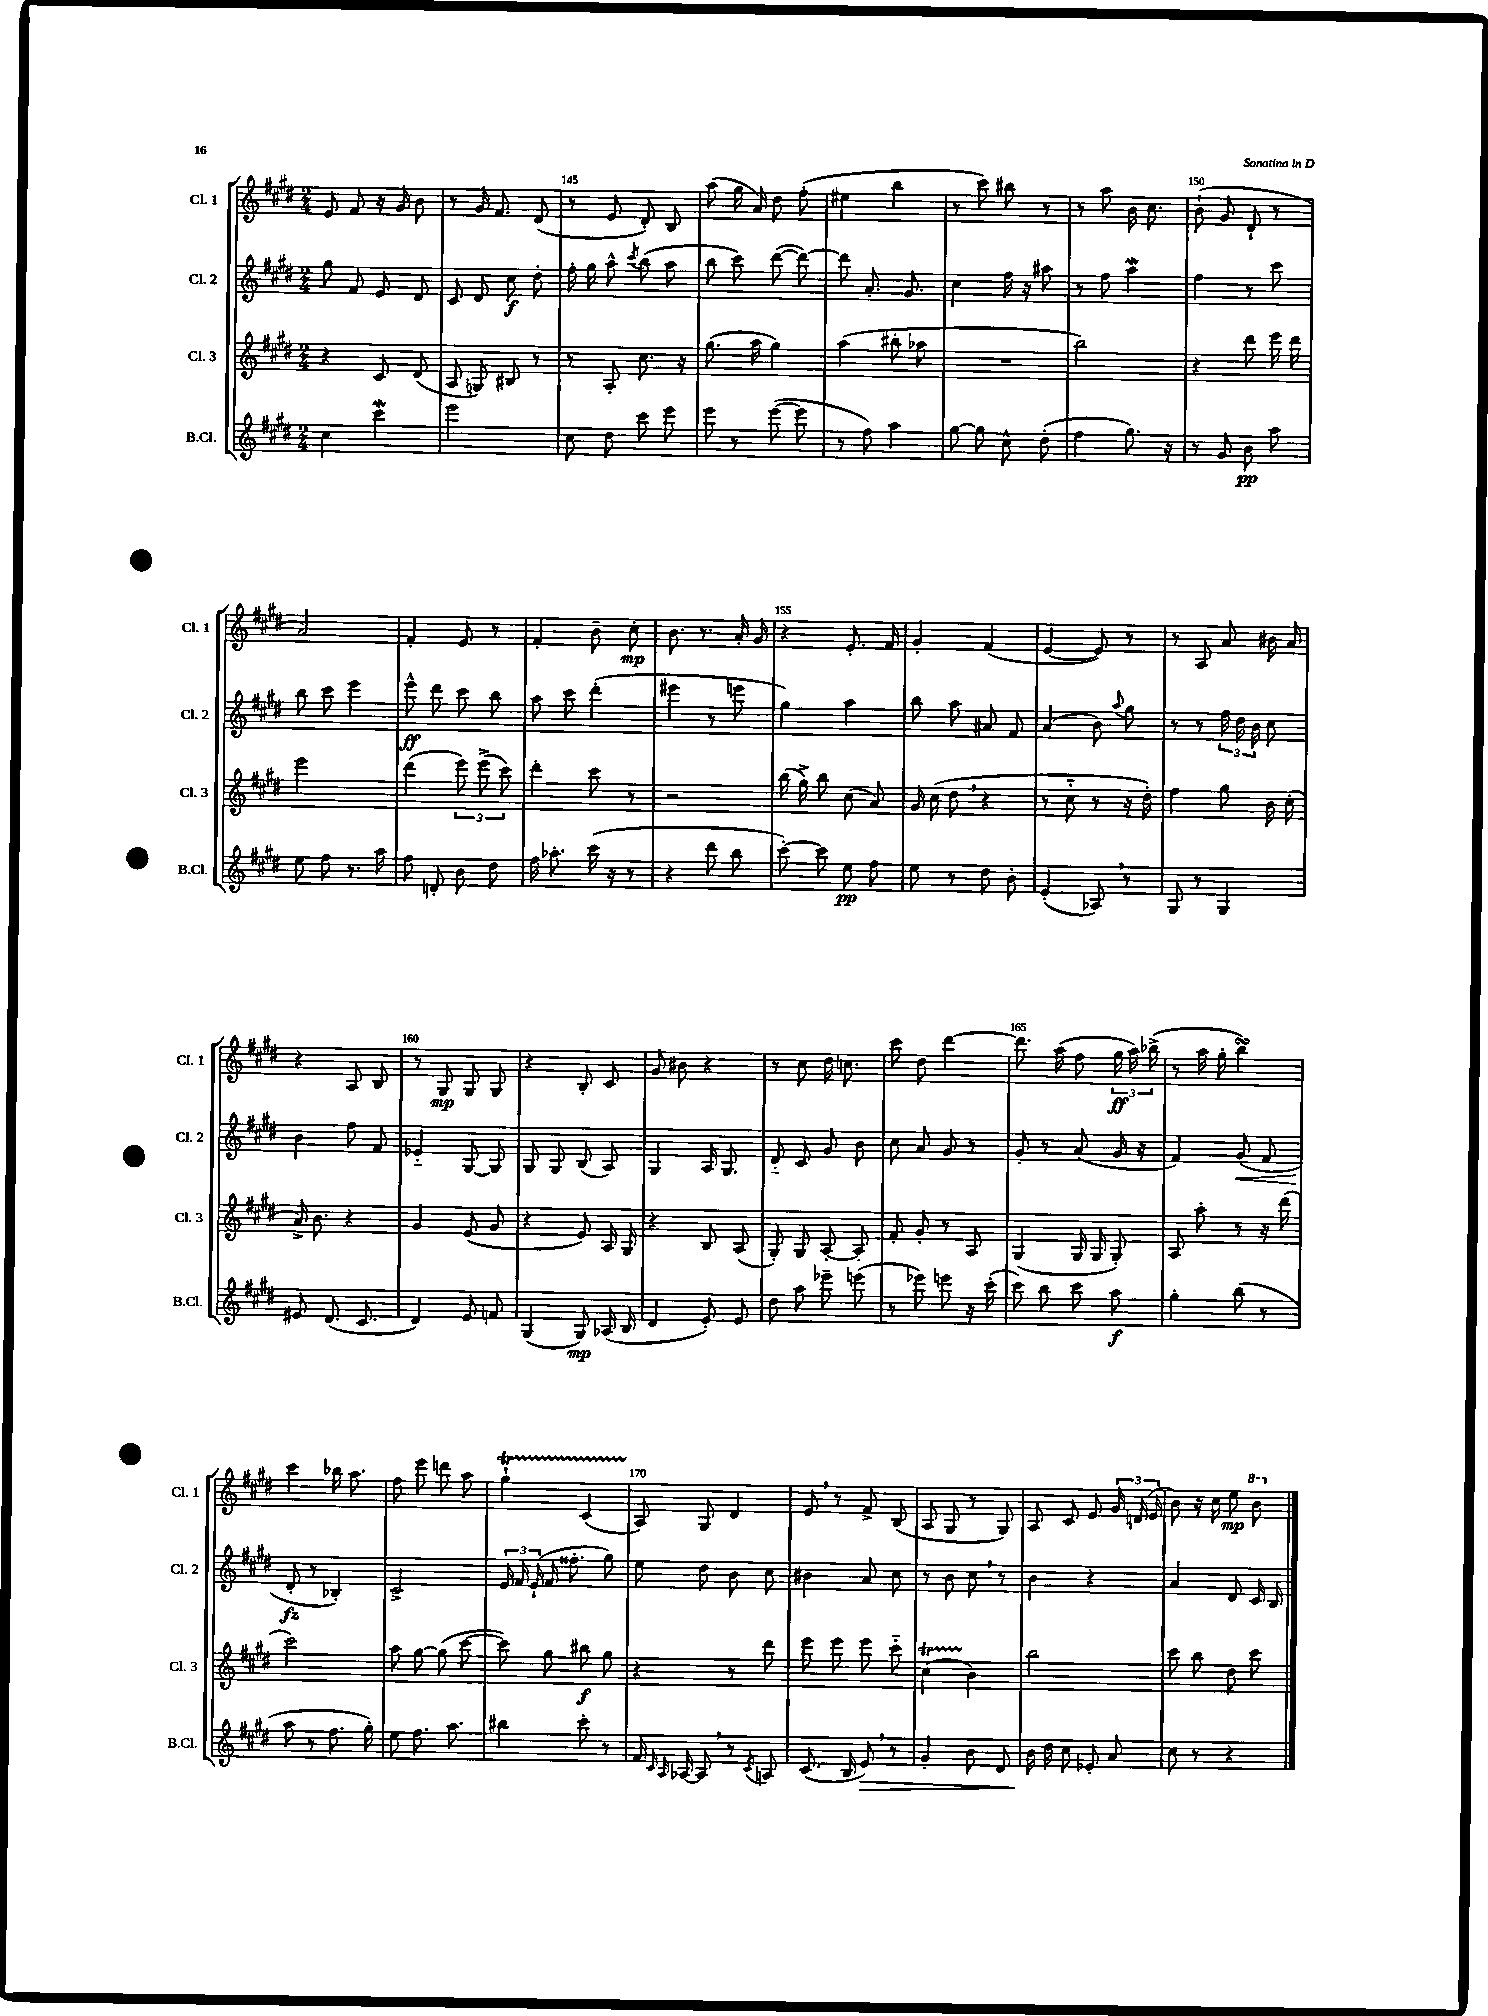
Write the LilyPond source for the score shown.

<<
\new StaffGroup <<
\new Staff = "s0" \with { instrumentName = "Cl. 1" shortInstrumentName = "Cl. 1" } {
    \clef treble \key e \major \numericTimeSignature \time 2/4
    \autoBeamOff e'8 fis'8 r16 gis'16 b'8 |
    r8 gis'16 fis'8. dis'8( |
    r8 e'8 dis'8-.) b8 |
    a''8( gis''16 a'16) dis''8 fis''8-.( |
    eis''4 b''4 |
    r8 cis'''8) bis''8 r8 |
    r8 a''8 b'16 cis''8. |
    b'8-!( gis'8 dis'8-! r8 |
    a'2) |
    fis'4-. e'8 r8 |
    fis'4-. b'8-- cis''8-.\mp |
    b'8. r8. a'16-. gis'16 |
    r4 e'8.-. fis'16 |
    gis'4-. fis'4( |
    e'4~ e'8) r8 |
    r8 a8 a'8 bis'16 a'16 |
    r4 a8 b8 |
    r8 gis8\mp gis8 gis8 |
    r4 b8-. cis'8 |
    gis'8 bis'8 r4 |
    r8 cis''8 dis''16 c''8. |
    cis'''8 dis''8 dis'''4~ |
    dis'''8. a''16( fis''8 \tuplet 3/2 { gis''16\ff a''16) bes''16->( } |
    r8 a''16 gis''16-. b''4\turn) |
    cis'''4 bes''16 a''8. |
    fis''8 e'''8 d'''8 a''8 |
    gis''4-!\startTrillSpan cis'4( |
    a8\stopTrillSpan) gis8 dis'4 |
    e'8 \breathe r8 fis'8-> b8( |
    a8 gis8 r8 gis8) |
    a8 cis'8 e'8 \tuplet 3/2 { gis'16 d'16( e'16 } |
    b'8) r16 cis''16 e''8\mp \ottava #1 b''8 \ottava #0 \bar "|." |
}
\new Staff = "s1" \with { instrumentName = "Cl. 2" shortInstrumentName = "Cl. 2" } {
    \clef treble \key e \major \numericTimeSignature \time 2/4
    \autoBeamOff gis''8 fis'8 e'8 dis'8 |
    cis'8 dis'8 cis''8\f dis''8-. |
    fis''16-. gis''16 a''8-^ \acciaccatura { cis'''8 } b''8( a''8 |
    b''8 cis'''8) dis'''8~( dis'''8~) |
    dis'''8 a'8.-. gis'8. |
    cis''4 fis''16 r16 ais''8 |
    r8 fis''8 a''4\mordent |
    fis''4 r8 cis'''8 |
    b''8 cis'''8 e'''4 |
    e'''8-^\ff dis'''8 cis'''8 b''8 |
    a''8 cis'''8 dis'''4-.( |
    eis'''4 r8 e'''8 |
    gis''4) a''4 |
    b''8 a''8 ais'8 fis'8 |
    a'4( b'8) \appoggiatura { a''8 } gis''8 |
    r8 r8 \tuplet 3/2 { fis''16 dis''16 b'16 } cis''8 |
    b'4 fis''8 fis'8 |
    ees'4-_ gis8~ gis8 |
    gis8 gis8 b8( a8) |
    gis4 a16 gis8. |
    dis'8-_ cis'8 gis'8 b'8 |
    cis''8 a'8 gis'8 r8 |
    gis'8-. r8 a'8( gis'16 r16 |
    fis'4) gis'8\<( fis'8 |
    dis'8-.\fz\! r8 bes4-.) |
    cis'2-> |
    \tuplet 3/2 { e'16 fis'16 e'16-!( } fis'16 fisis''8.-. gis''8) |
    e''8 dis''8 b'8 cis''8 |
    bis'4 a'8 cis''8 |
    r8 b'8 cis''8 \breathe r8 |
    b'4 r4 |
    a'4 dis'8 cis'16 b16 \bar "|." |
}
\new Staff = "s2" \with { instrumentName = "Cl. 3" shortInstrumentName = "Cl. 3" } {
    \clef treble \key e \major \numericTimeSignature \time 2/4
    \autoBeamOff r4 cis'8 dis'8( |
    a8 g8) bis8 r8 |
    r8 a8-. cis''8. r16 |
    gis''8.( a''16 gis''4) |
    a''4( bis''8-. aes''8 |
    R2 |
    b''2) |
    r4 dis'''8 e'''16 dis'''16 |
    e'''2 |
    dis'''4( \tuplet 3/2 { e'''8) e'''8->( cis'''8) } |
    dis'''4-. cis'''8 r8 |
    r2 |
    b''16( gis''16->) b''8 cis''8( a'8) |
    gis'16 cis''16( dis''8 \breathe r4 |
    r8 cis''8-_ r8 r16 dis''16-.) |
    fis''4 gis''8 b'16 cis''16-.( |
    a'16->) b'8. r4 |
    gis'4 e'8( gis'8 |
    r4 e'8) a16 gis16 |
    r4 b8 a8( |
    gis8-.) gis8 a8~-. a8-. |
    fis'8-. gis'8-. r8 a8 |
    gis4( gis16 gis16 gis8-.) |
    a8 a''8-. r8 r16 dis'''16( |
    cis'''2) |
    a''8 gis''8~ gis''8( cis'''8~ |
    cis'''8) gis''8 bis''8\f gis''8 |
    r4 r8 dis'''8 |
    e'''8 e'''8 e'''8 cis'''8-_ |
    cis''4\startTrillSpan( b'4\stopTrillSpan) |
    b''2 |
    cis'''8 b''8 dis''8 cis'''8 \bar "|." |
}
\new Staff = "s3" \with { instrumentName = "B.Cl." shortInstrumentName = "B.Cl." } {
    \clef treble \key e \major \numericTimeSignature \time 2/4
    \autoBeamOff cis''4 cis'''4\mordent |
    e'''2 |
    cis''8 dis''8 cis'''8 e'''8 |
    e'''8 r8 e'''8~( e'''8 |
    r8 fis''8) a''4 |
    gis''8~ gis''8 cis''8-^ dis''8-.( |
    fis''4 gis''8.) r16 |
    r8 gis'8 b'8\pp a''8 |
    e''8 fis''8 r8. a''16 |
    fis''8 d'8-. b'8 dis''8 |
    fis''16 aes''8.-. cis'''16( r16 r8 |
    r4 dis'''8 b''8 |
    cis'''8~-.) cis'''8 e''8\pp fis''8 |
    e''8 r8 dis''8 b'8-. |
    e'4-.( aes8) \breathe r8 |
    gis8 r8 gis4 |
    eis'8 dis'8.( cis'8. |
    dis'4) e'8 f'8 |
    gis4( gis8\mp) aes16( b16 |
    dis'4 e'8-.) e'8 |
    dis''8 a''8 ees'''8-- e'''8( |
    r8 ees'''8) e'''8 r16 cis'''16-.( |
    cis'''8) b''8 cis'''8 a''8\f |
    gis''4-. b''8( r8 |
    a''8 r8 fis''8. gis''16-.) |
    e''8 fis''8. a''8. |
    bis''4 cis'''8-. r8 |
    fis'16 \grace { cis'16 a16 } aes16~ aes8 \breathe r8 \acciaccatura { cis'8 } a8 |
    cis'8.( b16 e'8\>) \breathe r8 |
    gis'4-. b'8 dis'8 |
    b'16\! dis''16 cis''8 ees'8-. a'8 |
    cis''8 r8 r4 \bar "|." |
}
>>
>>
\layout { \context { \Score currentBarNumber = #143 \override BarNumber.break-visibility = ##(#f #t #t) barNumberVisibility = #(every-nth-bar-number-visible 5) } }
